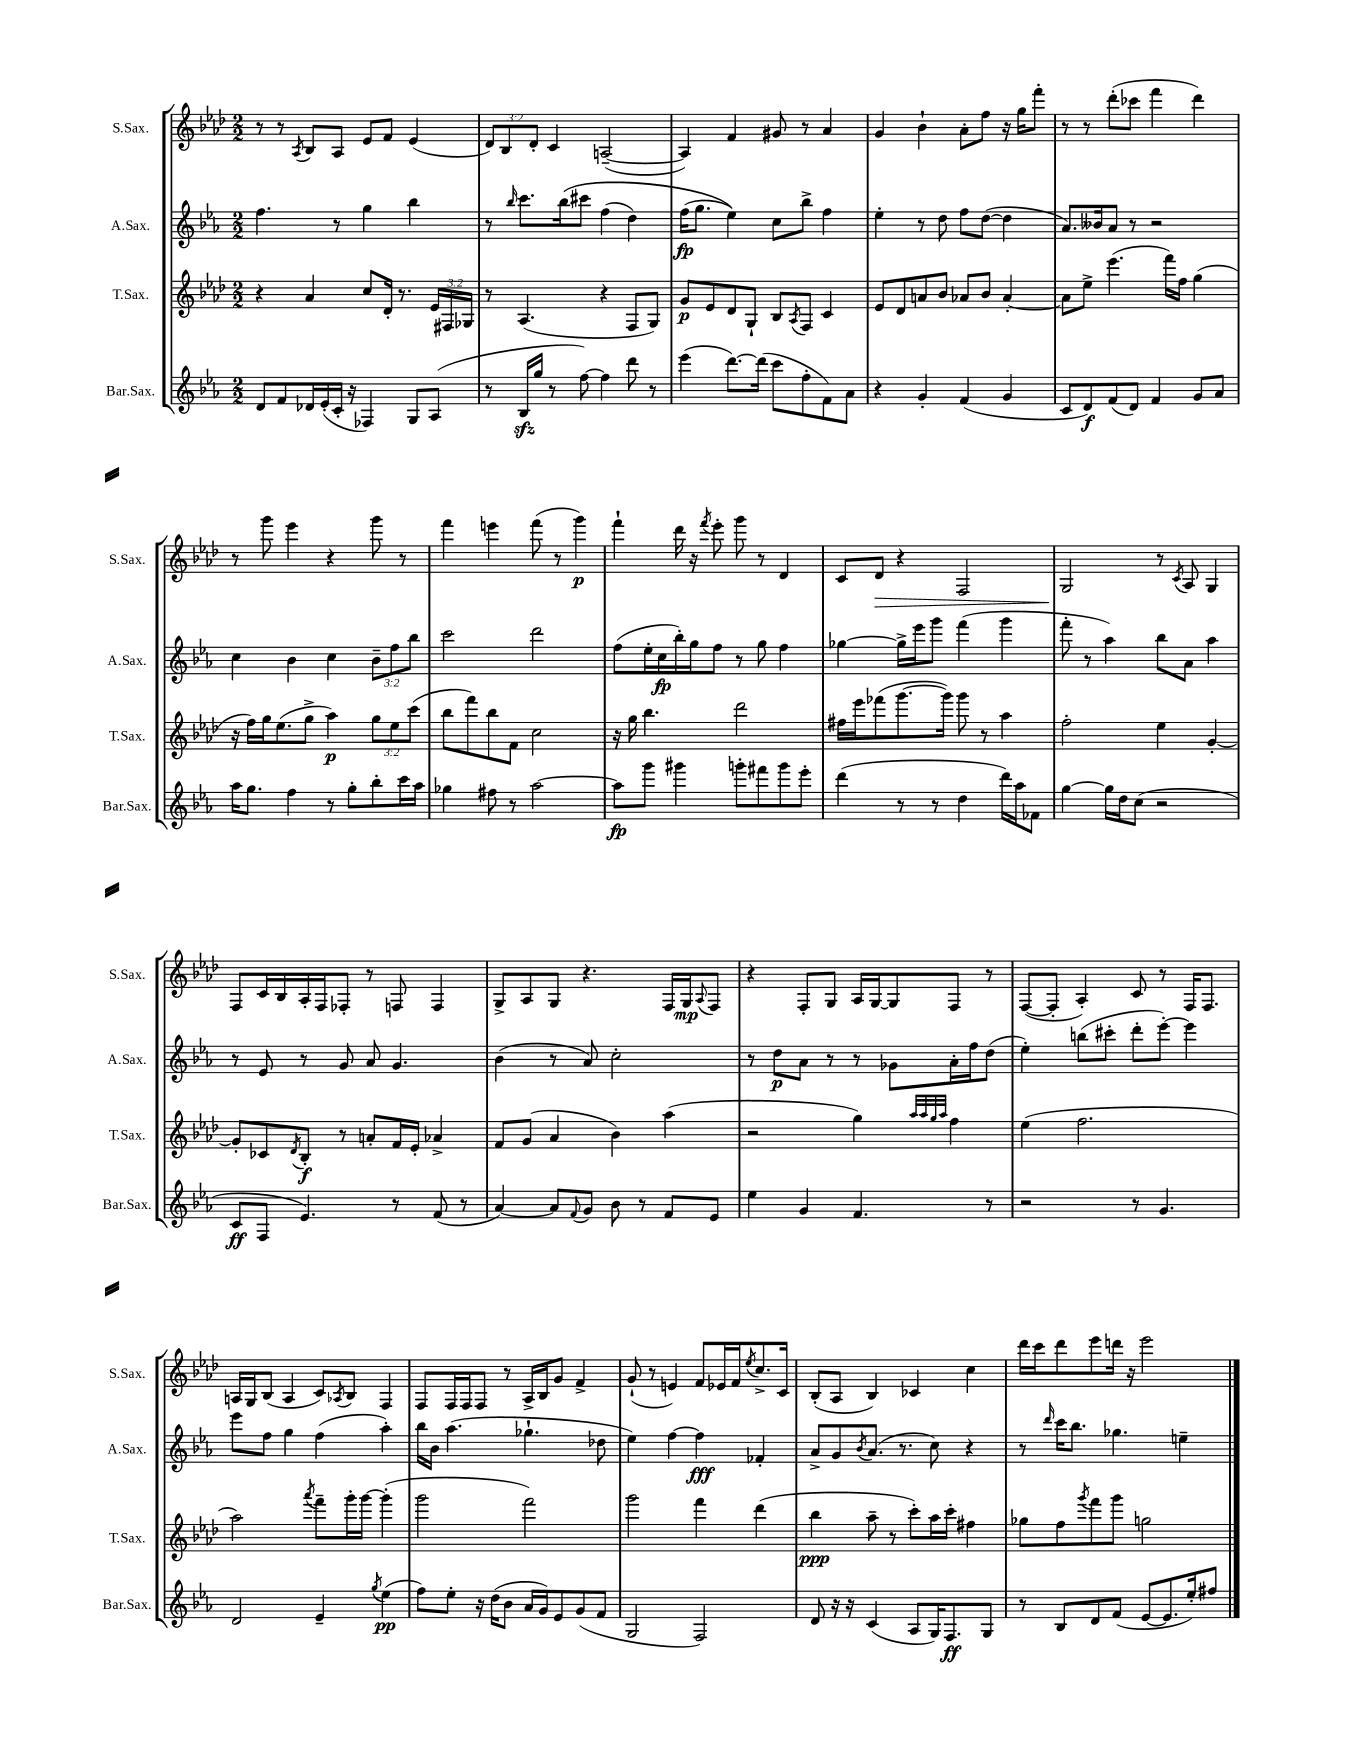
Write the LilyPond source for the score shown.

<<
\new StaffGroup <<
\new Staff = "s0" \with { instrumentName = "S.Sax." shortInstrumentName = "S.Sax." } {
    \clef treble \key aes \major \numericTimeSignature \time 2/2 \override Staff.TupletNumber.text = #tuplet-number::calc-fraction-text
    r8 r8 \acciaccatura { aes8 } bes8 aes8 ees'8 f'8 ees'4( |
    \tuplet 3/2 { des'8) bes8 des'8-. } c'4 a2~--( |
    a4) f'4 gis'8 r8 aes'4 |
    g'4 bes'4-! aes'8-. f''8 r16 g''16 f'''8-. |
    r8 r8 des'''8-.( ces'''8 f'''4 des'''4) |
    r8 g'''8 ees'''4 r4 g'''8 r8 |
    f'''4 e'''4 f'''8( r8 g'''4\p) |
    f'''4-! des'''16 r16 \acciaccatura { f'''8 } ees'''8-. g'''8 r8 des'4 |
    c'8 des'8\> r4 f2 |
    g2\! r8 \acciaccatura { c'8 } aes8 g4 |
    f8 c'16 bes16 aes16-. f16 fes8-. r8 f8 f4 |
    g8-> aes8 g8 r4. f16 g16\mp \appoggiatura { aes8 } f8 |
    r4 f8-. g8 aes16 g16~ g8 f8 r8 |
    f8~( f8-. aes4-.) c'8 r8 f16 f8. |
    a16 g16 bes8( a4 c'8) \acciaccatura { aes8 } bes8 f4 |
    f8 f16 f16 f8 r8 aes16-> bes16 g'8 f'4-> |
    g'8-!( r8 e'4) f'8 ees'16 f'16 \acciaccatura { ees''8 } c''8.-> c'16 |
    bes8-.( aes8 bes4) ces'4 c''4 |
    des'''16 c'''16 des'''8 ees'''8 d'''16 r16 ees'''2 \bar "|." |
}
\new Staff = "s1" \with { instrumentName = "A.Sax." shortInstrumentName = "A.Sax." } {
    \clef treble \key ees \major \numericTimeSignature \time 2/2 \override Staff.TupletNumber.text = #tuplet-number::calc-fraction-text
    f''4. r8 g''4 bes''4 |
    r8 \grace { bes''16 } c'''8. bes''16\( cis'''8 f''4( d''4) |
    f''16\fp( g''8. ees''4)\) c''8 bes''8-> f''4 |
    ees''4-. r8 d''8 f''8 d''8~( d''4 |
    aes'8.) beses'16 aes'8 r8 r2 |
    c''4 bes'4 c''4 \tuplet 3/2 { bes'8-- f''8 bes''8 } |
    c'''2 d'''2 |
    f''8( ees''16-. c''16\fp bes''16-.) g''16 f''8 r8 g''8 f''4 |
    ges''4~ ges''16-> ees'''16 g'''8 f'''4( g'''4 |
    f'''8-. r8 aes''4) bes''8 aes'8 aes''4 |
    r8 ees'8 r8 g'8 aes'8 g'4. |
    bes'4( r8 aes'8) c''2-. |
    r8 d''8\p aes'8 r8 r8 ges'8 aes'16-. f''16 d''8( |
    ees''4-.) b''8( cis'''8-. d'''8-. ees'''8~-.) ees'''4 |
    ees'''8 f''8 g''4 f''4( aes''4-.) |
    bes''16 bes'16 aes''4.( ges''4.-! des''8 |
    ees''4) f''4~ f''4\fff fes'4-. |
    aes'8-> g'8 \acciaccatura { bes'8 } aes'8.( r8. c''8) r4 |
    r8 \grace { d'''16 } c'''16 bes''8. ges''4. e''4-- \bar "|." |
}
\new Staff = "s2" \with { instrumentName = "T.Sax." shortInstrumentName = "T.Sax." } {
    \clef treble \key aes \major \numericTimeSignature \time 2/2 \override Staff.TupletNumber.text = #tuplet-number::calc-fraction-text
    r4 aes'4 c''8 des'16-. r8. \tuplet 3/2 { ees'16 fis16 ges16 } |
    r8 aes4.( r4 f8 g8) |
    g'8\p ees'8 des'8 g8-! bes8 \acciaccatura { aes8 } f8 c'4 |
    ees'8 des'8 a'8 bes'8 aes'8 bes'8 aes'4~-. |
    aes'8 ees''8-> ees'''4.( f'''16) f''16 g''4( |
    r16 f''16) g''16 ees''8.( g''8-> aes''4\p) \tuplet 3/2 { g''8 ees''8 c'''8( } |
    bes''8 f'''8) bes''8 f'8 c''2 |
    r16 g''16 bes''4. des'''2 |
    fis''16 ees'''16 fes'''8( g'''8.~ g'''16) g'''8 r8 aes''4 |
    f''2-. ees''4 g'4~-. |
    g'8-. ces'8 \acciaccatura { des'8 } bes8-.\f r8 a'8-. f'16 ees'16-. aes'4-> |
    f'8 g'8( aes'4 bes'4) aes''4( |
    r2 g''4) \grace { aes''32 aes''32 g''32 aes''32 } f''4 |
    ees''4( f''2. |
    aes''2) \acciaccatura { aes'''8 } f'''8-- g'''16-. g'''16~ g'''4-.( |
    g'''2 f'''2) |
    g'''2 f'''4 des'''4( |
    bes''4\ppp aes''8-- r8 c'''8-.) aes''16 c'''16-. fis''4 |
    ges''8 f''8 \acciaccatura { g'''8 } f'''8 g'''8 g''2 \bar "|." |
}
\new Staff = "s3" \with { instrumentName = "Bar.Sax." shortInstrumentName = "Bar.Sax." } {
    \clef treble \key ees \major \numericTimeSignature \time 2/2
    d'8 f'8 des'16 ees'16-.( c'16-. r16 fes4) g8 aes8( |
    r8 bes16\sfz g''16 r8 f''8~) f''4 d'''8 r8 |
    ees'''4( d'''8.~) d'''16( c'''8 f''8-. f'8) aes'8 |
    r4 g'4-. f'4( g'4 |
    c'8 d'8\f) f'8( d'8) f'4 g'8 aes'8 |
    aes''16 g''8. f''4 r8 g''8-. bes''8-. c'''16 aes''16 |
    ges''4 fis''8 r8 aes''2~ |
    aes''8\fp g'''8 gis'''4 g'''8-. fis'''8 g'''8 ees'''8-. |
    d'''4( r8 r8 d''4 d'''16) aes''16 fes'8 |
    g''4~ g''16 d''16 c''8( r2 |
    c'8\ff f8 ees'4.) r8 f'8( r8 |
    aes'4~) aes'8 \appoggiatura { f'8 } g'8 bes'8 r8 f'8 ees'8 |
    ees''4 g'4 f'4. r8 |
    r2 r8 g'4. |
    d'2 ees'4-- \acciaccatura { g''8 } ees''4\pp( |
    f''8) ees''8-. r16 d''16( bes'8 aes'16 g'16) ees'8 g'8( f'8 |
    g2 f2) |
    d'8 r16 r16 c'4( aes8 g16) f8.\ff g8 |
    r8 bes8 d'8 f'8( ees'8~ ees'8. ees''16-.) fis''8 \bar "|." |
}
>>
>>
\layout { \context { \Score \remove "Bar_number_engraver" } }
